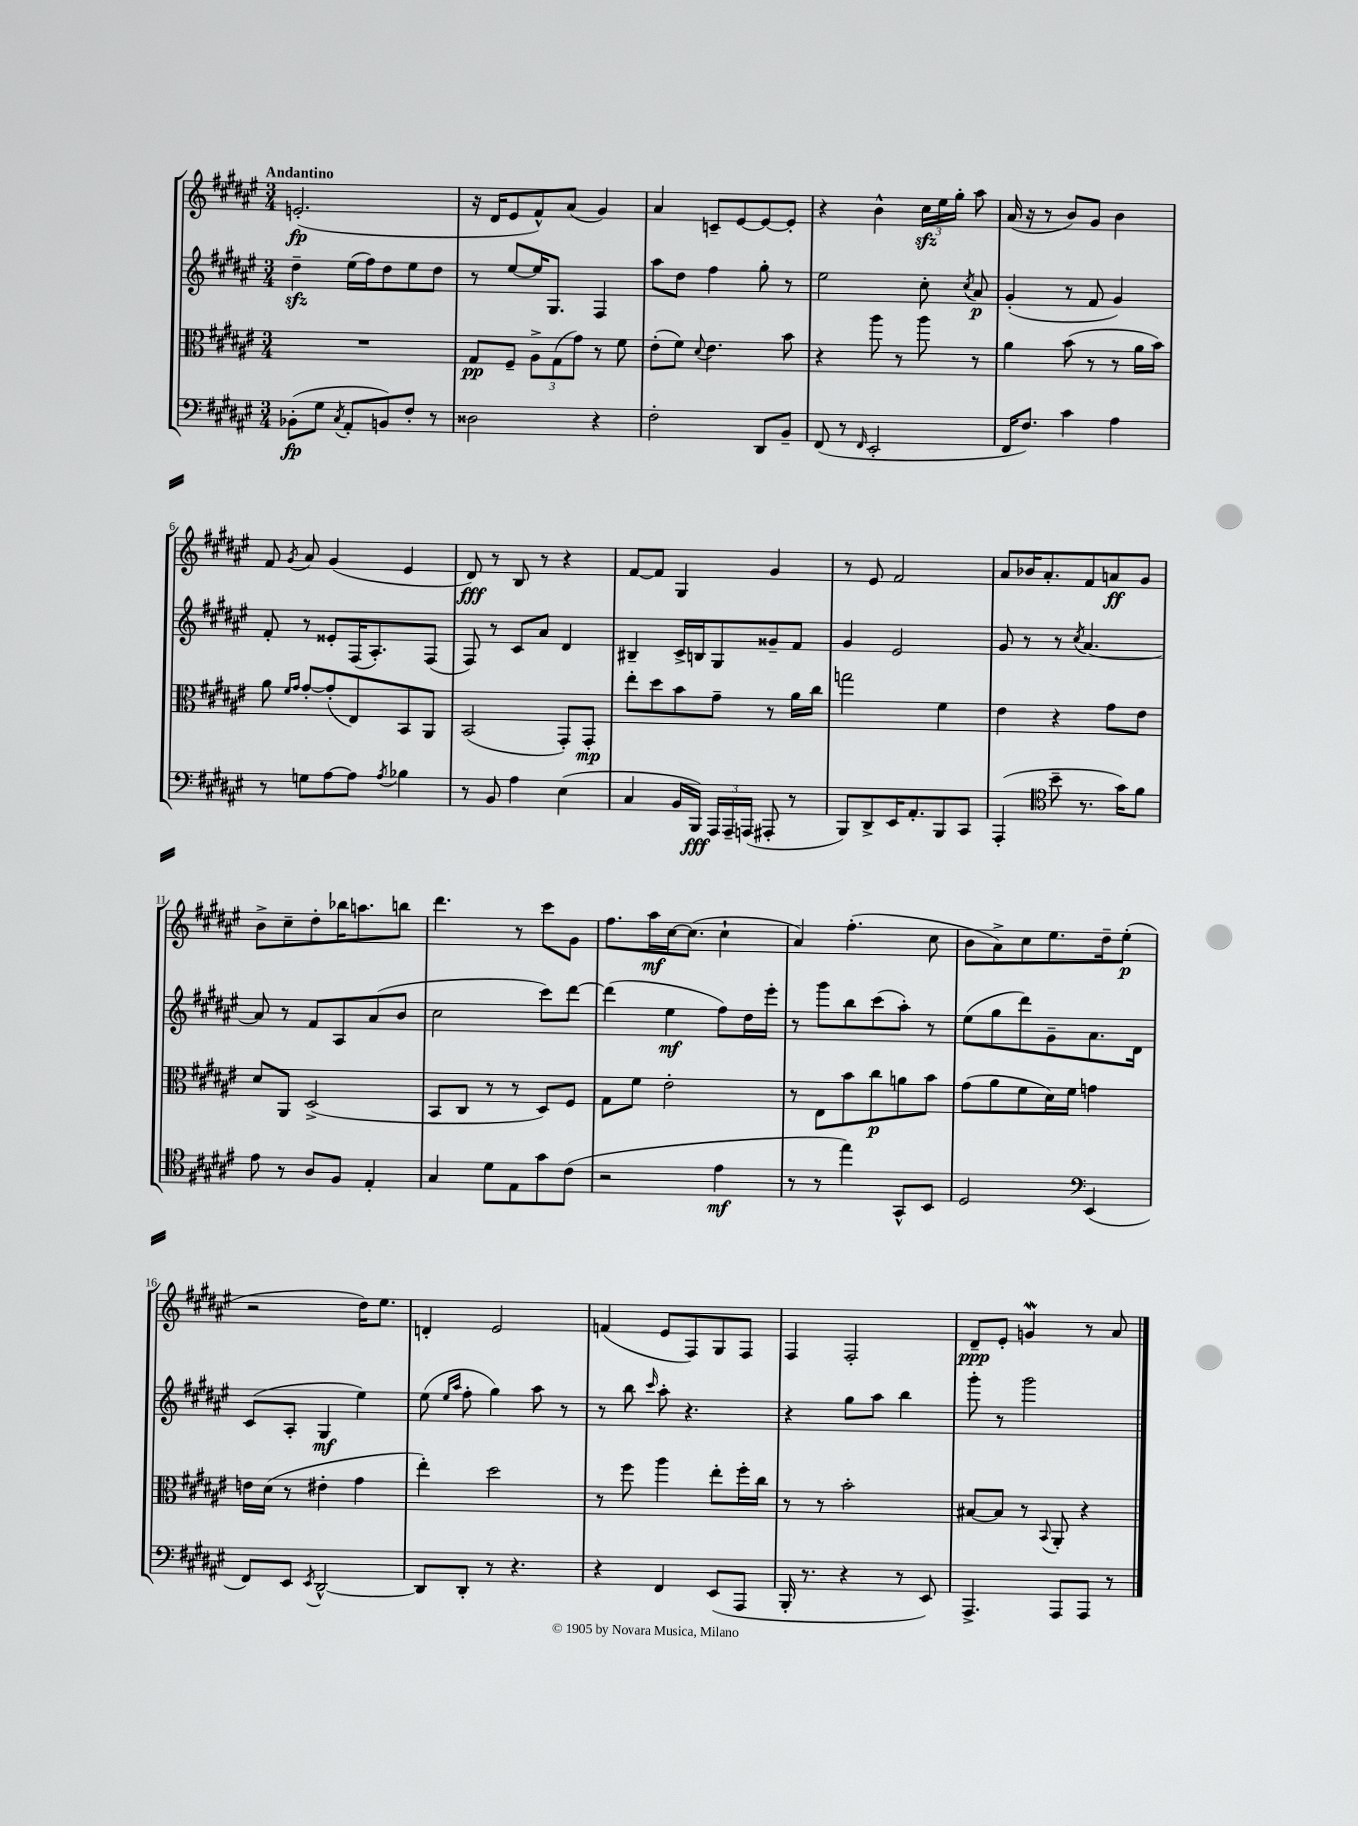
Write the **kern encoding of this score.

**kern	**kern	**kern	**kern
*staff4	*staff3	*staff2	*staff1
*clefF4	*clefC3	*clefG2	*clefG2
*k[f#c#g#d#a#e#]	*k[f#c#g#d#a#e#]	*k[f#c#g#d#a#e#]	*k[f#c#g#d#a#e#]
*M3/4	*M3/4	*M3/4	*M3/4
(8BB-'	2.r	4dd#~	(2.e'
8G#	.	.	.
8qC#	.	.	.
8AA#'	.	(16ee#	.
.	.	16ff#)	.
8BB)	.	8dd#	.
8F#'	.	8ee#	.
8r	.	8dd#	.
=	=	=	=
2D##	8G#	8r	16r
.	.	.	16d#
.	8F#~	[8ee#	8e#
.	12A#^	16ee#]	8f#^^)
.	.	8.G#	.
.	(12G#	.	.
.	.	.	(8a#
.	12g#)	.	.
4r	8r	4F#	4g#)
.	8f#	.	.
=	=	=	=
2F#'	(8e#'	8aa#	4a#
.	8f#)	8dd#	.
.	8qqd#	.	.
.	4.e#	4ff#	8c~
.	.	.	[8e#
8DD#	.	8gg#'	8e#_
8BB~	8b	8r	8e#']
=	=	=	=
(8FF#	4r	2ee#	4r
8r	.	.	.
16qqFF#	.	.	.
2EE#'	8aa#	.	4b^^
.	8r	.	.
.	8aa#	8cc#'	24cc#
.	.	.	24ee#
.	.	.	24gg#'
.	.	8qcc#	.
.	8r	8a#	8aa#
=	=	=	=
16FF#	4a#	(4g#'	(16a#
8.F#)	.	.	16r
.	.	.	8r
4c#	(8b	8r	8b)
.	8r	8f#	8g#
4A#	8r	4g#)	4b
.	16a#	.	.
.	16b)	.	.
=	=	=	=
8r	8a#	8f#'	8f#
.	16qqf#	.	.
.	16qqg#	.	8qg#
8G	[8g#'	8r	8a#
[8A#	(8g#']	8e##'	(4g#
8A#]	8E#)	(16F#	.
.	.	8.A#')	.
8qA#	.	.	.
4B-	8BB	.	4e#
.	8AA#	(8F#	.
=	=	=	=
8r	(2BB	8F#)	8d#)
8BB	.	8r	8r
4A#	.	8c#	8B
.	.	8a#	8r
(4E#	8GG#')	4d#	4r
.	8GG#'	.	.
=	=	=	=
4C#	8ee#'	4B#~	[8f#
.	8dd#	.	8f#]
16BB	8b	16c#^	4G#
16BBB)	.	16B	.
24AAA#	8g#~	8G#	.
24AAA#~	.	.	.
(24AAA	.	.	.
8AAA#'	8r	8g##~	4g#
8r	16a#	8f#	.
.	16cc#	.	.
=	=	=	=
8BBB)	2gg	4g#	8r
8DD#^	.	.	8e#
16EE#	.	2e#	2f#
8.AA#'	.	.	.
8BBB	4f#	.	.
8CC#	.	.	.
=	=	=	=
(4AAA#'	4e#	8g#	8a#
.	.	8r	16b-
.	.	.	8.a#'
*clefC4	*	*	*
8b~	4r	8r	.
.	.	8qcc#	.
8.r	.	[4.a#	8f#
.	8g#	.	8a
16g#)	.	.	.
8f#	8e#	.	8g#
=	=	=	=
8e#	8d#	8a#]	8b^
8r	8AA#	8r	8cc#~
8A#	(2D#^	8f#	8dd#'
8F#	.	8A#	16bb-
.	.	.	8.aa
4E#'	.	(8a#	.
.	.	8b	8bb
=	=	=	=
4G#	8BB	2cc#	4.ddd#
.	8C#	.	.
8d#	8r	.	.
8E#	8r	.	8r
8g#	8D#)	8ccc#)	8ccc#
(8c#	8F#	[8ddd#	8g#
=	=	=	=
2r	8G#	(4ddd#]	8.ff#
.	8f#	.	.
.	.	.	16aa#
.	2e#'	4ee#	[16cc#
.	.	.	(8.cc#]
4e#	.	8ff#)	4cc#`
.	.	16dd#	.
.	.	16eee#'	.
=	=	=	=
8r	8r	8r	4a#)
8r	8E#	8ggg#	.
4ee#)	8b	8bb	(4.ff#'
.	8cc#	(8ccc#	.
8GG#^^	8a	8aa#')	.
8BB	8b	8r	8cc#
=	=	=	=
2D#	(8g#	(8ee#	8b
.	8a#	8gg#	8a#^)
.	8f#	8ddd#)	8cc#
.	16d#)	8g#~	8.ee#
.	16f#	.	.
*clefF4	*	*	*
(4EE#	4g	8.a#	.
.	.	.	16dd#~
.	.	.	(8ee#'
.	.	16d#	.
=	=	=	=
8FF#)	16e	(8c#	2r
.	(16d#	.	.
8EE#	8r	8A#'	.
8qEE#	.	.	.
[2DD#^^	4e#'	4G#	.
.	4g#	4ee#)	16dd#)
.	.	.	8.ee#
=	=	=	=
8DD#]	4ee#')	(8ee#	4d'
.	.	16qqee#	.
.	.	16qqaa#	.
8DD#'	.	8ff#'	.
8r	2dd#	4gg#)	2e#
4.r	.	.	.
.	.	8aa#	.
.	.	8r	.
=	=	=	=
4r	8r	8r	(4f
.	8ff#	8bb	.
.	.	16qqccc#	.
4FF#	4aa#	8aa#'	8e#
.	.	4.r	8F#)
(8EE#	8ee#'	.	8G#
8AAA#	16ff#'	.	8F#
.	16cc#	.	.
=	=	=	=
16BBB'	8r	4r	4F#
8.r	.	.	.
.	8r	.	.
4r	2b'	8gg#	2F#'
.	.	8aa#	.
8r	.	4bb	.
8EE#)	.	.	.
=	=	=	=
4.AAA#^	[8B#	8ggg#'	8d#~
.	8B#]	8r	8e#'
.	8r	2ggg#	4g
.	8qqBB	.	.
8AAA#	8AA#'	.	.
8AAA#	4r	.	8r
8r	.	.	8a#
==	==	==	==
*-	*-	*-	*-
